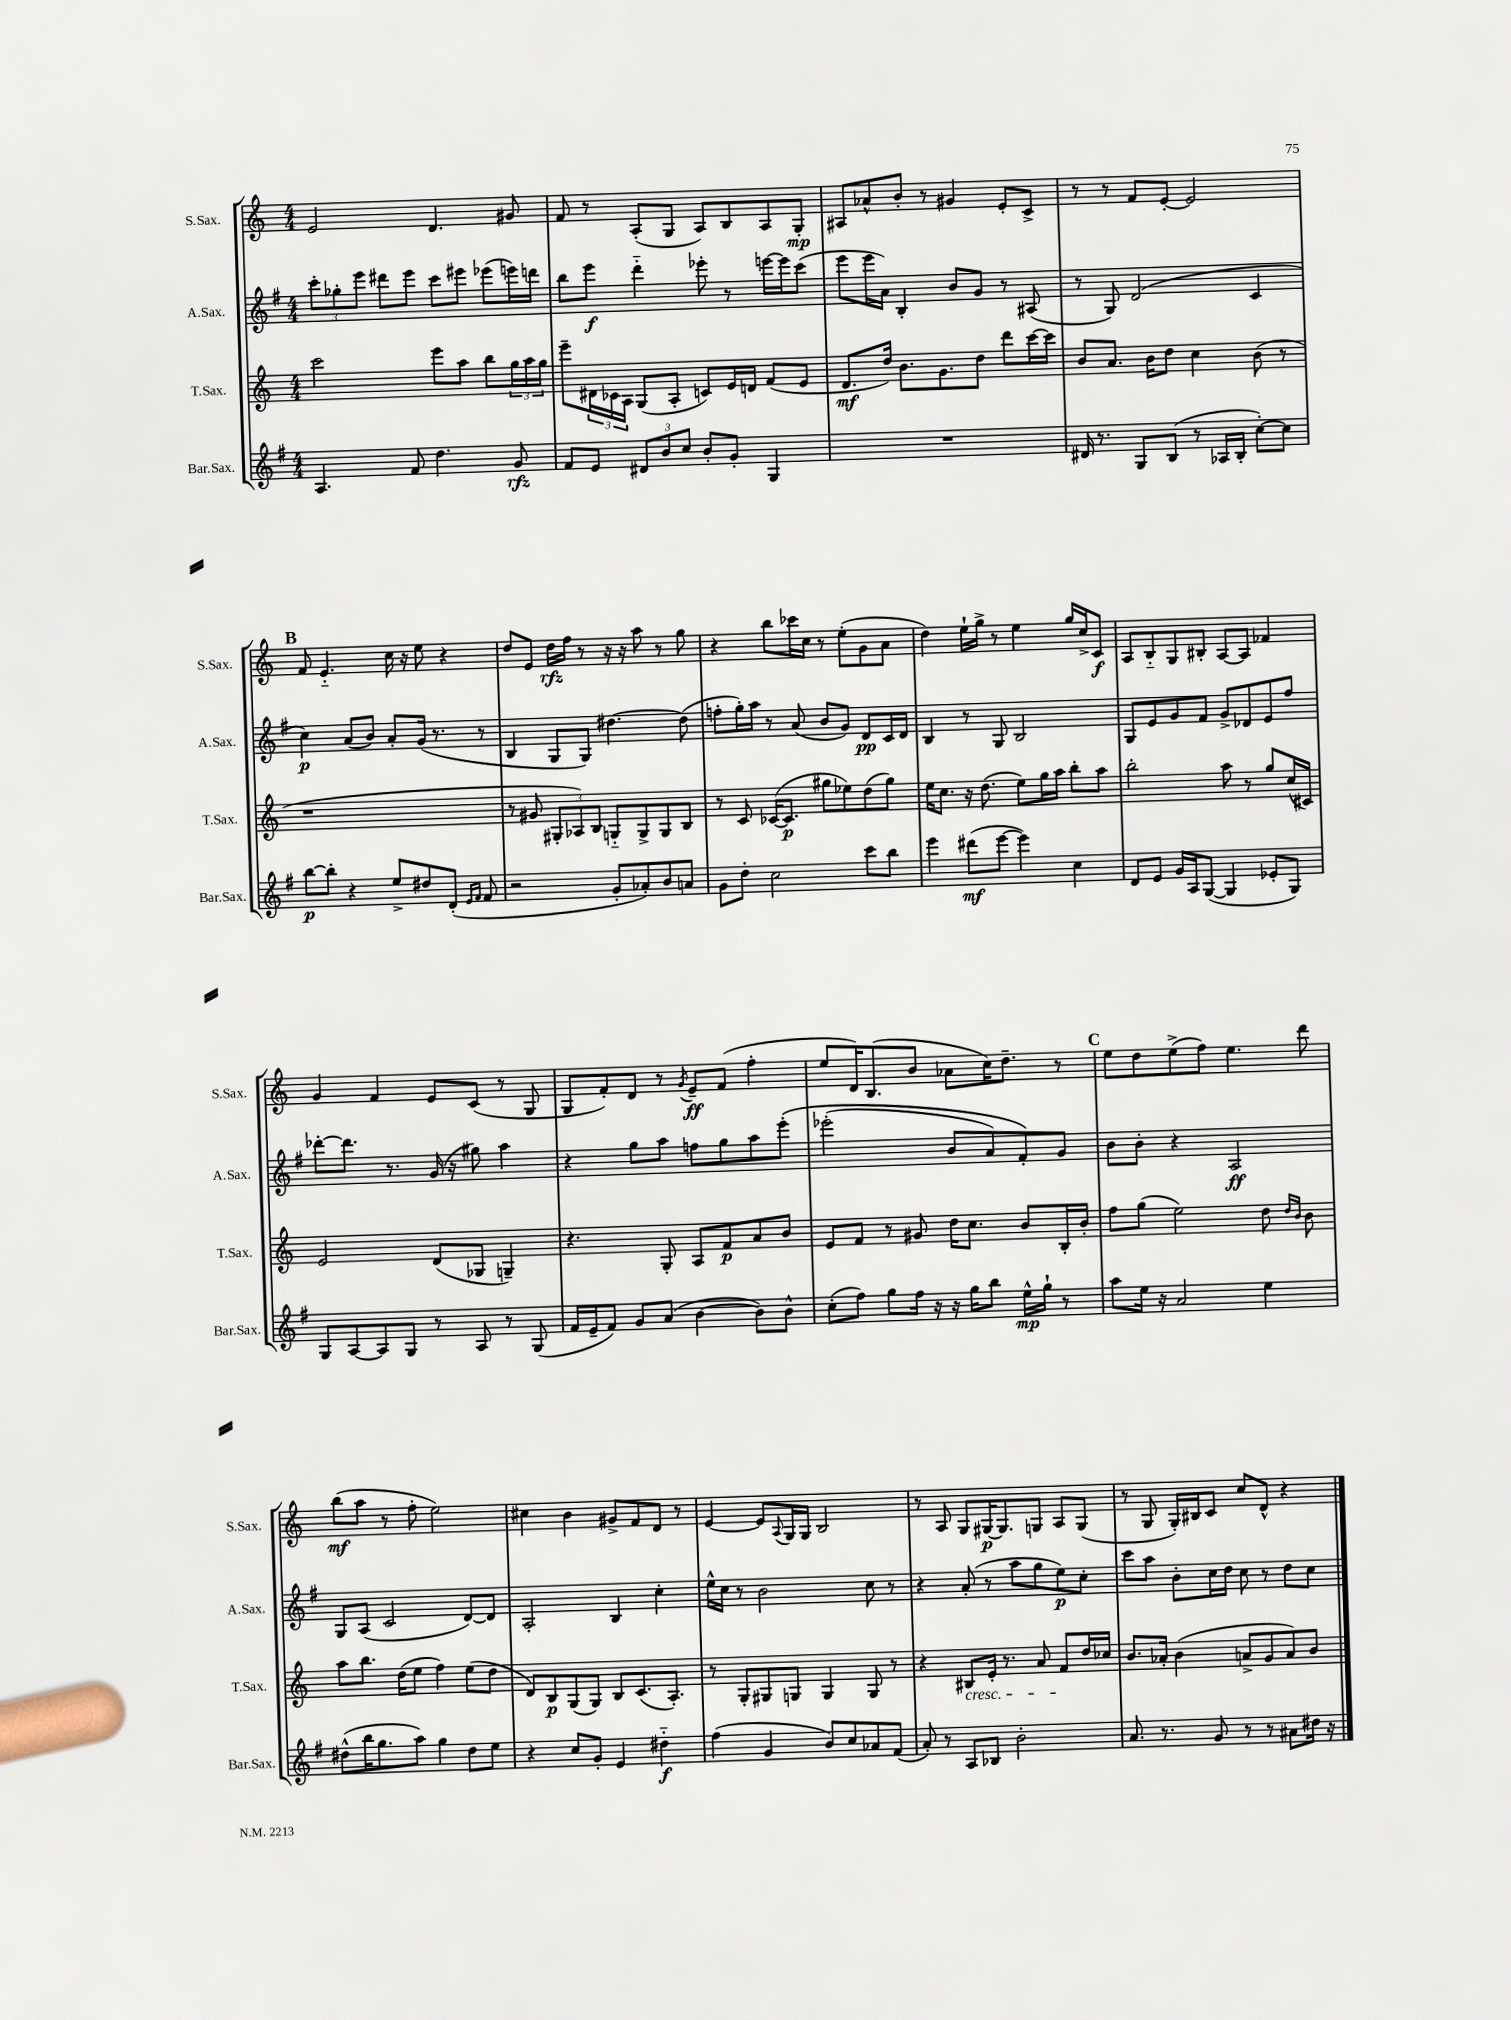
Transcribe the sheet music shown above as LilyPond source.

<<
\new StaffGroup <<
\new Staff = "s0" \with { instrumentName = "S.Sax." shortInstrumentName = "S.Sax." } {
    \clef treble \key c \major \numericTimeSignature \time 4/4
    e'2 d'4. gis'8 |
    f'8 r8 a8-.( g8 a8) b8 a8 g8-.\mp |
    ais8 aes'8-^ b'8-. r8 gis'4 e'8-. c'8-> |
    r8 r8 f'8 e'8~-. e'2 |
    \mark \markup { \bold "B" } f'8 e'4.-_ c''16 r16 e''8 r4 |
    d''8 e'8 d''16\rfz f''16 r8 r16 r16 a''8 r8 g''8 |
    r4 b''8 ces'''16 c''16 r8 e''8-.( g'8 a'8 |
    d''4) e''16-! g''16-> r8 e''4 g''16 c''16-> c'8\f |
    a8 b8-_ g8 bis8-. a8~ a8 fes'4 |
    g'4 f'4 e'8 c'8( r8 g8 |
    g8 f'8-.) d'8 r8 \acciaccatura { g'8 } e'8--\ff f'8( f''4-. |
    e''8 d'16) b8.( b'8 aes'8 c''16) d''8.-- r8 |
    \mark \markup { \bold "C" } e''8 d''8 e''8->( f''8) e''4. d'''8 |
    b''8\mf( a''8 r8 f''8-. e''2) |
    cis''4 b'4 gis'8-> f'8 d'8 r8 |
    e'4~ e'8 \appoggiatura { a8 } g16 g16 b2 |
    r8 a8 g8 gis16~\p gis8. g8 a8 g8( |
    r8 g8 g16-.) bis16 c'8 c''8 d'8-^ r4 \bar "|." |
}
\new Staff = "s1" \with { instrumentName = "A.Sax." shortInstrumentName = "A.Sax." } {
    \clef treble \key g \major \numericTimeSignature \time 4/4
    \tuplet 3/2 { c'''8-. ges''8-. e'''8 } dis'''8 e'''8 c'''8 eis'''8 ees'''8( e'''16) d'''16 |
    b''8 e'''8\f d'''4-_ ees'''8-. r8 e'''16~ e'''16 c'''8( |
    e'''8 e'''16 a'16) b4-. b'8 g'8 r8 ais8( |
    r8 g8) d'2( c'4 |
    \mark \markup { \bold "B" } c''4\p) a'8( b'8) a'8-. g'16( r8. r8 |
    b4 g8 g8) dis''4.~ dis''8( |
    f''8-. g''16-.) a''16 r8 a'8( b'8 g'8) d'8\pp c'16 d'16 |
    b4 r8 g8 b2 |
    g8 e'8 g'8 fis'8 g'8-> des'8 e'8 fis''8 |
    des'''8~-. des'''8. r8. g'16( r16 gis''8) a''4 |
    r4 g''8 a''8 f''8 g''8 a''8 e'''8-.\( |
    ees'''2-.( b'8 a'8) fis'8-.\) g'8 |
    \mark \markup { \bold "C" } b'8 b'8-. r4 a2\ff |
    g8 a8( c'2 d'8~) d'8 |
    a2-. b4 c''4-. |
    e''16-^ c''16 r8 b'2 c''8 r8 |
    r4 a'8-.( r8 a''8 g''8 e''8\p) c''8-. |
    c'''8 a''8 b'8-. c''16 d''16 c''8 r8 d''8 c''8 \bar "|." |
}
\new Staff = "s2" \with { instrumentName = "T.Sax." shortInstrumentName = "T.Sax." } {
    \clef treble \key c \major \numericTimeSignature \time 4/4
    c'''2 e'''8 a''8 b''8 \tuplet 3/2 { g''16 a''16 g''16 } |
    e'''8-- \tuplet 3/2 { dis'16 ces'16 a16 } g8( a8-. c'8) e'16 d'16 f'8( e'8 |
    d'8.\mf d''16) b'8. g'8. d''8 d'''8 c'''16~ c'''16 |
    b'8 a'8. b'16 d''8 c''4 b'8( r8 |
    \mark \markup { \bold "B" } r1 |
    r8 gis'8 \tuplet 3/2 { gis8-. aes8) b8 } g8-_ g8-> g8 b8 |
    r8 c'8 ces'16~( ces'8.\p gis''8 ees''8) d''8( gis''8) |
    e''16 c''8. r16 d''8.( e''8) g''16 a''16 b''8-. a''8 |
    b''2-. a''8 r8 g''8 c''16( cis'16) |
    e'2 d'8( ges8 g4--) |
    r4. g8-. a8 f'8\p a'8 b'8 |
    e'8 f'8 r8 gis'8 d''16 c''8. b'8 b16-. b'16-. |
    \mark \markup { \bold "C" } f''8 g''8( e''2) d''8 \grace { d''16 b'16 } b'8 |
    a''8 b''8. d''16( e''8 f''4) e''8( d''8 |
    d'8) b8\p g8( g8) b8 c'8.( a8.-.) |
    r8 g8-. gis8 g8 g4 g8 r8 |
    r4 bis8\cresc e'16-. r8. a'8 f'8\! d''16 ces''16 |
    b'8. aes'16-. b'4( a'8-> g'8 a'8) b'8 \bar "|." |
}
\new Staff = "s3" \with { instrumentName = "Bar.Sax." shortInstrumentName = "Bar.Sax." } {
    \clef treble \key g \major \numericTimeSignature \time 4/4
    a4. fis'8 d''4. g'8\rfz |
    fis'8 e'8 \tuplet 3/2 { dis'8 b'8 c''8 } b'8-. g'8-. g4 |
    R1 |
    dis'16 r8. g8 b8( r8 aes16 b16-. c''8~-.) c''8 |
    \mark \markup { \bold "B" } b''8~\p b''8-. r4 e''8-> dis''8 d'8-.( \grace { e'16 fis'16 } fis'8 |
    r2 g'8-. aes'8-.) b'8 a'8 |
    g'8 d''8-. c''2 c'''8 b''8 |
    e'''4 dis'''8\mf( e'''8~ e'''4) c''4 |
    d'8 e'8 g'16 a16 g8~( g4 ees'8-. g8) |
    g8 a8~ a8 g8 r8 a8 r8 g8( |
    fis'16 e'16-- fis'8) g'8 a'8( b'4~ b'8) b'8-^ |
    c''8-.( fis''8) g''8 fis''16 r16 r16 g''16 b''8 e''16-^\mp g''16-! r8 |
    \mark \markup { \bold "C" } a''8 e''16 r16 a'2 e''4 |
    dis''8-^( b''16 g''8. a''8) g''4 dis''8 e''8 |
    r4 c''8 g'8-. e'4 dis''4-_\f |
    fis''4( g'4 b'8) c''8 aes'8 fis'8( |
    a'8-.) r8 a8 bes8 b'2-. |
    a'8. r8. g'8 r8 r8 ais'8 dis''16 r16 \bar "|." |
}
>>
>>
\layout { \context { \Score \remove "Bar_number_engraver" } }
